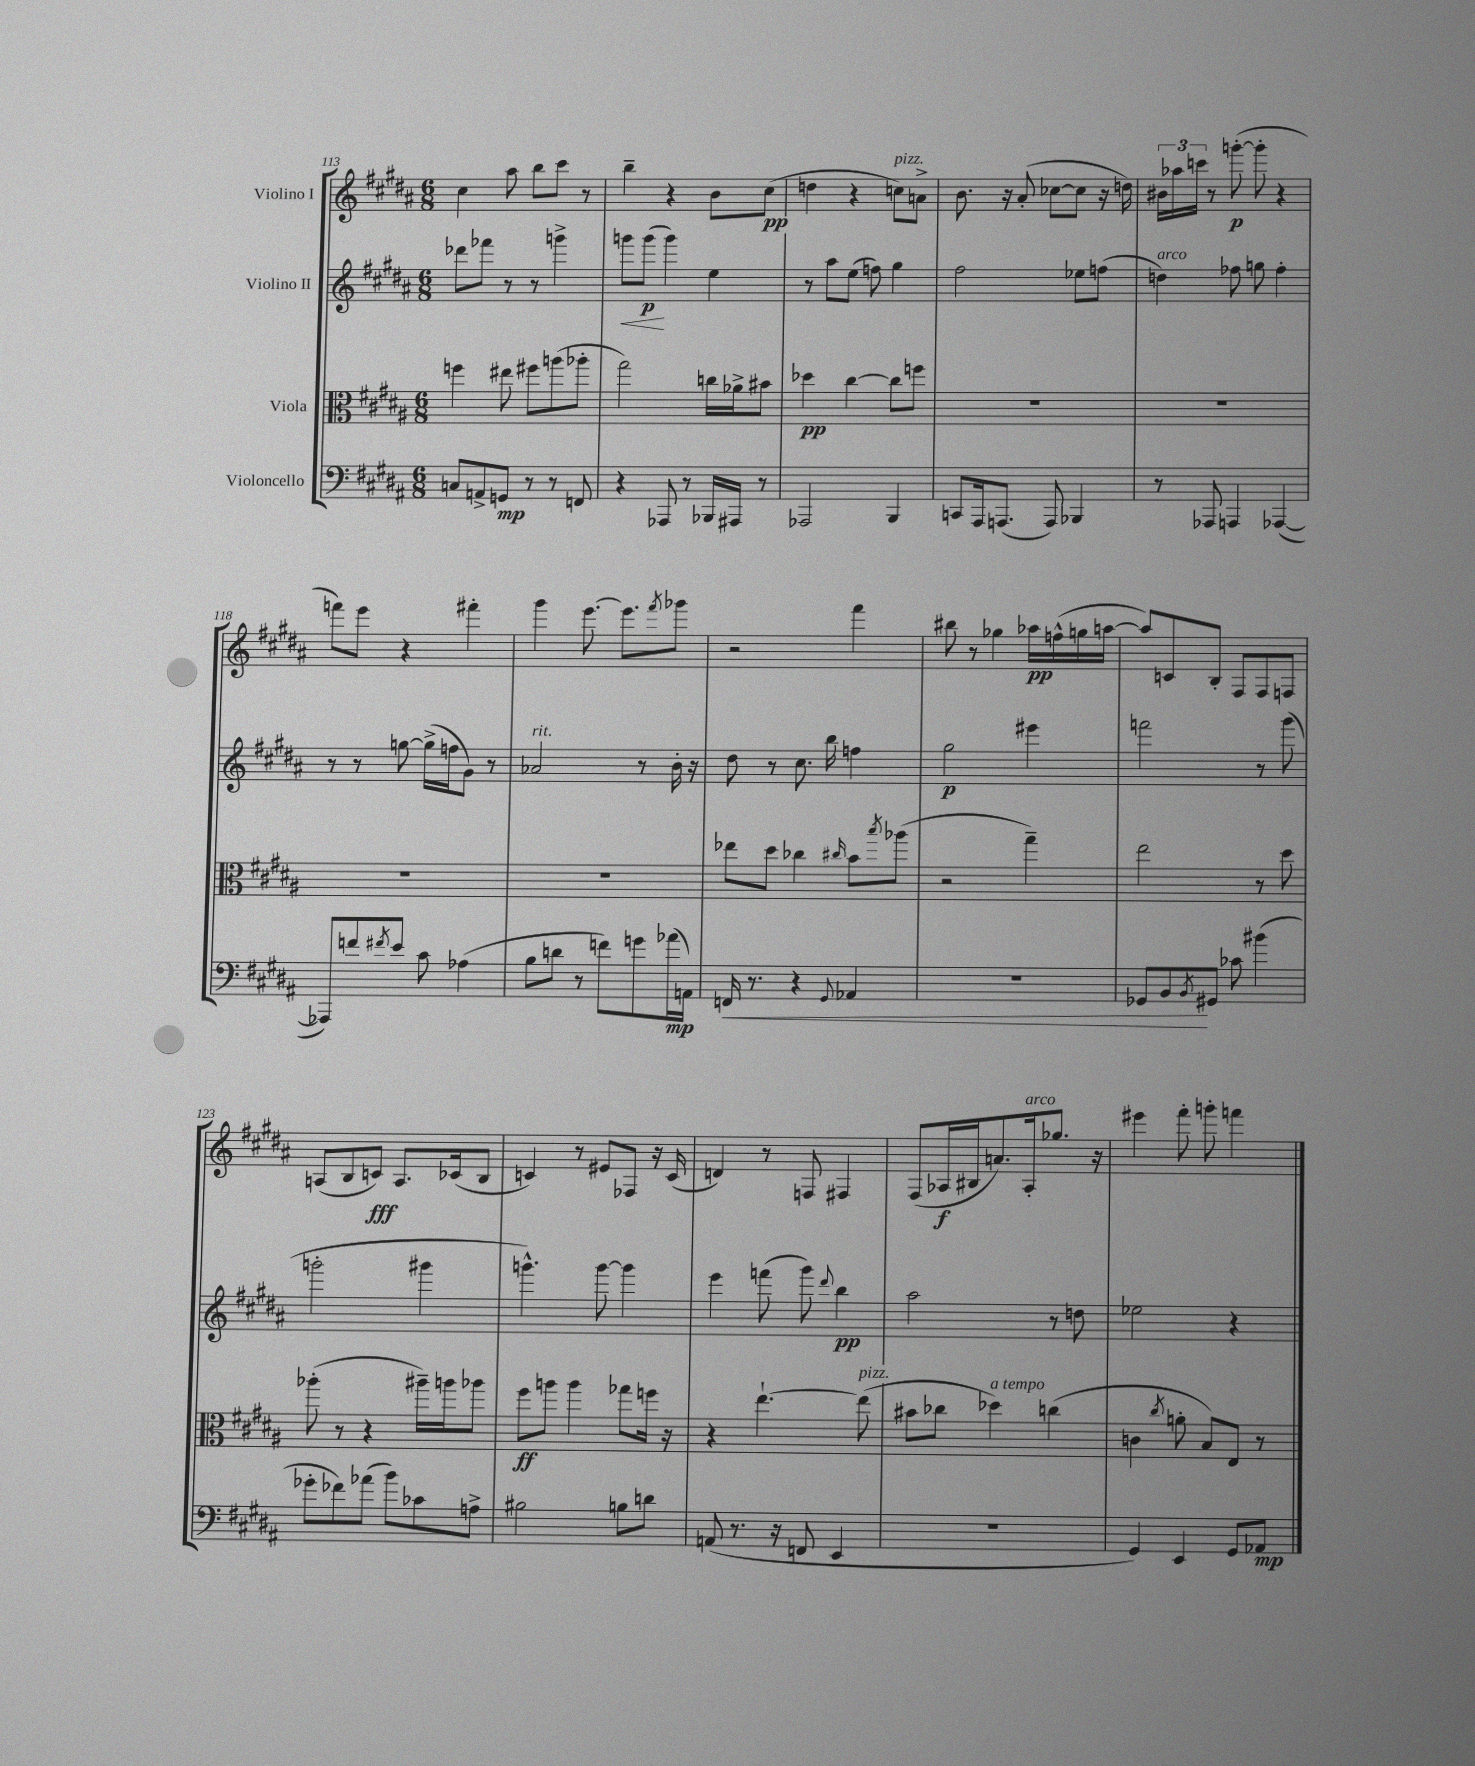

**kern	**kern	**kern	**kern
*staff4	*staff3	*staff2	*staff1
*clefF4	*clefC3	*clefG2	*clefG2
*k[f#c#g#d#a#]	*k[f#c#g#d#a#]	*k[f#c#g#d#a#]	*k[f#c#g#d#a#]
*M6/8	*M6/8	*M6/8	*M6/8
8C	4ff	8ddd-	4cc#
8AA^	.	8fff-	.
8GG	8ee#	8r	8aa#
8r	8ff#	8r	8bb
8r	(8aa	4ggg^	8ccc#
8FF	8aa-'	.	8r
=	=	=	=
4r	2gg#)	8ggg	4bb~
.	.	(8ggg	.
8AAA-	.	4ggg)	4r
8r	.	.	.
16BBB-	16cc	4ee	8b
16AAA#	16a-^	.	.
8r	8b#	.	(8cc#
=	=	=	=
2AAA-	4dd-	8r	4dd
.	.	8aa#	.
.	[4cc#	(8ee	4r
.	.	8ff)	.
4BBB	8cc#]	4gg#	8cc)
.	8ff	.	8a^
=	=	=	=
8CC	2.r	2ff#	8.b
16AAA#	.	.	.
(8.AAA	.	.	16r
.	.	.	(8a#'
8AAA)	.	.	[8cc-
4BBB-	.	8ee-	8cc-]
.	.	(8ff	16r
.	.	.	16dd)
=	=	=	=
8r	2.r	4dd)	24b#
.	.	.	24aa-
.	.	.	24ccc
8AAA-	.	.	8r
4AAA	.	8ff-	([8ggg'
.	.	8gg	8ggg']
([4AAA-	.	4ff-'	4r
=	=	=	=
8AAA-])	2.r	8r	8fff)
8f	.	8r	8eee
8qf#	.	.	.
8e	.	[8gg	4r
8c#	.	(16gg^]	.
.	.	16ff	.
(4A-	.	8g#)	4fff#'
.	.	8r	.
=	=	=	=
8B	2.r	2a-	4ggg#
8d	.	.	.
8r	.	.	[8.eee
8f)	.	.	.
.	.	.	8.eee]
8g	.	8r	.
.	.	.	8qfff#
(16a-	.	16b'	8ggg-
16AA)	.	16r	.
=	=	=	=
16FF	8ee-	8dd#	2r
8.r	.	.	.
.	8dd#	8r	.
4r	4cc-	8.cc#	.
.	.	16bb	.
8qqGG#	16qqcc#	.	.
4AA-	8b	4ff	4fff#
.	8qbb	.	.
.	(8aa-	.	.
=	=	=	=
2.r	2r	2gg#	8bb#
.	.	.	8r
.	.	.	4gg-
.	4gg#~)	4eee#	16aa-
.	.	.	(16ff^^
.	.	.	16gg
.	.	.	[16aa
=	=	=	=
8GG-	2ee	2fff	8aa])
8BB	.	.	8c
8qBB	.	.	.
8GG#	.	.	8B'
8c-	.	.	8F#
(4b#	8r	8r	8F#
.	8dd#	(8ggg#	8F
=	=	=	=
8g-'	(8aa-'	2ggg'	(8A
8f-)	8r	.	8B
(8a-	4r	.	8c)
8b)	.	.	8.A
8c-	16aa#~)	4ggg#	.
.	16aa	.	(16c-
8A^	8aa-	.	8B
=	=	=	=
2B#	8ff#	4.ggg^^)	4c)
.	8aa	.	.
.	4aa	.	8r
.	.	[8ggg	8e#
8B	8gg-	4ggg]	8F-
8d	16ff	.	16r
.	16r	.	(16c
=	=	=	=
(8AA	4r	4eee	4d)
8.r	.	.	.
.	[4.ee`	(8fff	8r
16r	.	.	.
8FF	.	8ggg#)	8F
.	.	8qqddd#	.
4EE	.	4bb	4F#
.	(8ee]	.	.
=	=	=	=
2.r	8b#	2aa#	(8F#
.	8cc-	.	16A-
.	.	.	16B#
.	4dd-)	.	8.a)
.	.	.	16A-'
.	(4cc	8r	8.gg-
.	.	8dd	.
.	.	.	16r
=	=	=	=
4GG#)	4c	2ee-	4eee#
.	8qcc#	.	.
4EE	8a'	.	8fff#'
.	8B)	.	8ggg'
8GG#	8E	4r	4fff
8AA-	8r	.	.
==	==	==	==
*-	*-	*-	*-
